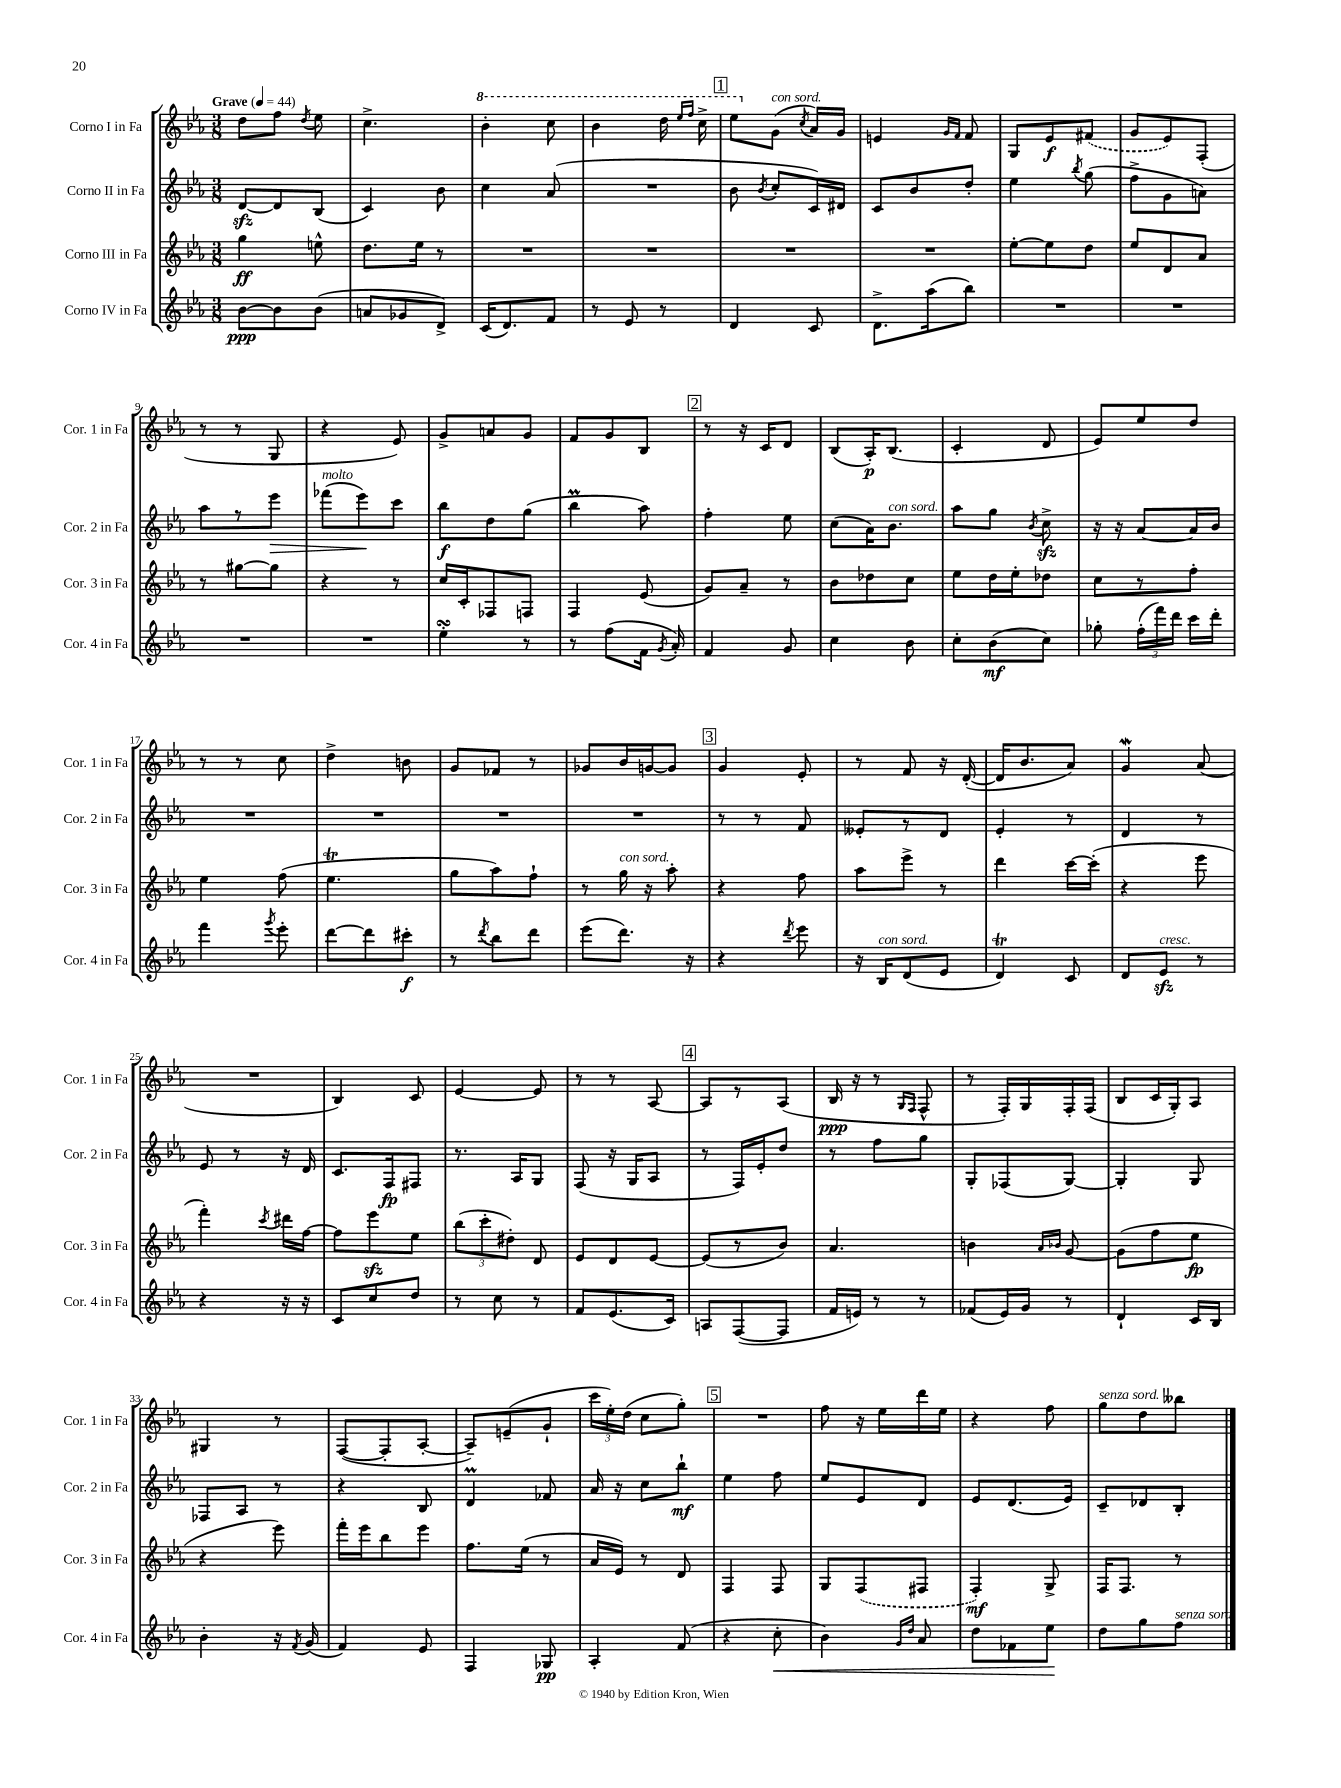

**kern	**kern	**kern	**kern
*staff4	*staff3	*staff2	*staff1
*clefG2	*clefG2	*clefG2	*clefG2
*k[b-e-a-]	*k[b-e-a-]	*k[b-e-a-]	*k[b-e-a-]
*M3/8	*M3/8	*M3/8	*M3/8
*MM44	*MM44	*MM44	*MM44
[8b-	4gg	[8d	8dd
8b-]	.	8d]	8ff
.	.	.	8qdd
(8b-	8ee^^	(8B-	8ee-
=	=	=	=
8a	8.dd	4c)	4.cc^
8g-	.	.	.
.	16ee-	.	.
8d^)	8r	8b-	.
=	=	=	=
(16c	4.r	4cc	4bb-'
8.d)	.	.	.
8f	.	(8a-	8ccc
=	=	=	=
8r	4.r	4.r	4bb-
8e-	.	.	.
8r	.	.	16ddd
.	.	.	16qqeee-
.	.	.	16qqfff
.	.	.	16ccc^
=	=	=	=
4d	4.r	8b-	8eee-
.	.	8qb-	.
.	.	8cc'	(8g
.	.	.	8qcc
8c	.	16c)	16a-)
.	.	16d#	16g
=	=	=	=
8.d^	4.r	8c	4e
.	.	8b-	.
(16aa-	.	.	.
.	.	.	16qqg
.	.	.	16qqf
8bb-)	.	8dd'	8f
=	=	=	=
4.r	[8ee-'	4ee-	8G
.	8ee-]	.	8e-
.	.	8qbb-	.
.	8dd	(8gg	(8f#
=	=	=	=
4.r	8ee-	8ff^	8g
.	8d	8g	8e-)
.	8a-	8a)	(8F'
=	=	=	=
4.r	8r	8aa-	8r
.	[8gg#	8r	8r
.	8gg#]	8eee-	8G
=	=	=	=
4.r	4r	(8fff-	4r
.	.	8eee-)	.
.	8r	8ccc	8e-)
=	=	=	=
4ee-'	16cc	8bb-	8g^
.	16c'	.	.
.	8F-	8dd	8a
8r	8F	(8gg	8g
=	=	=	=
8r	4F	4bb-	8f
(8ff	.	.	8g
16f	(8e-	8aa-)	8B-
8qg	.	.	.
16a-')	.	.	.
=	=	=	=
4f	8g)	4ff'	8r
.	8a-~	.	16r
.	.	.	16c
8g	8r	8ee-	8d
=	=	=	=
4cc	8b-	(8cc	(8B-
.	8dd-	16a-)	16A-')
.	.	8.b-	(8.B-
8b-	8cc	.	.
=	=	=	=
8cc'	8ee-	8aa-	4c'
(8b-	16dd	8gg	.
.	16ee-'	.	.
.	.	8qb-	.
8cc)	8dd-	8cc^	8d
=	=	=	=
8gg-'	8cc	16r	8e-)
.	.	16r	.
(24ff'	8r	[8a-	8ee-
24fff)	.	.	.
24ddd	.	.	.
16ccc	8ff'	16a-]	8dd
16ddd'	.	16b-	.
=	=	=	=
4fff	4ee-	4.r	8r
.	.	.	8r
8qggg	.	.	.
8eee-'	(8ff	.	8cc
=	=	=	=
[8ddd	4.ee-	4.r	4dd^
8ddd]	.	.	.
8ccc#'	.	.	8b
=	=	=	=
8r	8gg	4.r	8g
8qddd	.	.	.
8bb-	8aa-)	.	8f-
8ddd	8ff`	.	8r
=	=	=	=
(8eee-	8r	4.r	8g-
8.ddd)	16gg	.	16b-
.	16r	.	[16g
.	8aa-'	.	8g]
16r	.	.	.
=	=	=	=
4r	4r	8r	4g
.	.	8r	.
8qddd	.	.	.
8eee-	8ff	8f	8e-'
=	=	=	=
16r	8aa-	8e--'	8r
16B-	.	.	.
(8d	8eee-^	8r	8f
8e-	8r	8d	16r
.	.	.	([16d'
=	=	=	=
4d)	4ddd	4e-'	16d]
.	.	.	8.b-
8c	[16ccc	8r	8a-)
.	(16ccc']	.	.
=	=	=	=
8d	4r	4d	4g
8e-	.	.	.
8r	8eee-	8r	(8a-
=	=	=	=
4r	4fff')	8e-	4.r
.	.	8r	.
.	8qccc	.	.
16r	16ddd#	16r	.
16r	[16ff	16d	.
=	=	=	=
8c	8ff]	8.c	4B-)
8cc	8eee-	.	.
.	.	16F	.
8dd	8ee-	8F#	8c
=	=	=	=
8r	(12bb-	8.r	[4e-
.	12ccc'	.	.
8cc	.	.	.
.	12dd#')	.	.
.	.	16A-	.
8r	8d	8G	8e-]
=	=	=	=
8f	8e-	(8F	8r
(8.e-	8d	16r	8r
.	.	16G	.
.	[8e-	8A-	[8A-
16c)	.	.	.
=	=	=	=
8A	(8e-]	8r	8A-]
([8F	8r	16F)	8r
.	.	16e-'	.
8F]	8b-)	8dd	(8A-
=	=	=	=
16f	4.a-	8r	16B-
16e)	.	.	16r
8r	.	8ff	8r
.	.	.	16qqG
.	.	.	16qqF
8r	.	8gg	8F^^
=	=	=	=
(8f-	4b	8G'	8r
16e-)	.	(8F-	16F')
16g	.	.	16G
.	16qqa-	.	.
.	16qqb-	.	.
8r	[8g	[8G)	16F'
.	.	.	(16F
=	=	=	=
4d`	(8g]	4G']	8B-
.	8ff	.	16c
.	.	.	16G')
16c	8ee-	8G	8A-
16B-	.	.	.
=	=	=	=
4b-'	4r	8F-	4G#
.	.	8A-	.
16r	8eee-)	8r	8r
8qf	.	.	.
(16g	.	.	.
=	=	=	=
4f)	16fff'	4r	([8F
.	16eee-	.	.
.	8bb-	.	8F']
8e-	8eee-	8B-	[8A-'
=	=	=	=
4F	8.ff	4d	8A-~])
.	.	.	(8e~
.	(16ee-	.	.
8G-	8r	8f-	8g`
=	=	=	=
4A-'	16a-	16a-	24ccc
.	.	.	24ee-')
.	16e-)	16r	.
.	.	.	(24dd
.	8r	8cc	8cc
(8f	8d	8bb-`	8gg')
=	=	=	=
4r	4F	4ee-	4.r
8cc'	8F	8ff	.
=	=	=	=
4b-)	8G	8ee-	8ff
.	(8F	8e-	16r
.	.	.	16ee-
16qqg	.	.	.
16qqdd	.	.	.
8a-	8F#	8d	16ddd
.	.	.	16ee-
=	=	=	=
8dd	4F')	8e-	4r
8f-	.	(8.d	.
8ee-	8G^	.	8ff
.	.	16e-)	.
=	=	=	=
8dd	16F	8c~	8gg
.	8.F	.	.
8gg	.	8d-	8dd
8ff	8r	8B-'	8bb--
==	==	==	==
*-	*-	*-	*-
